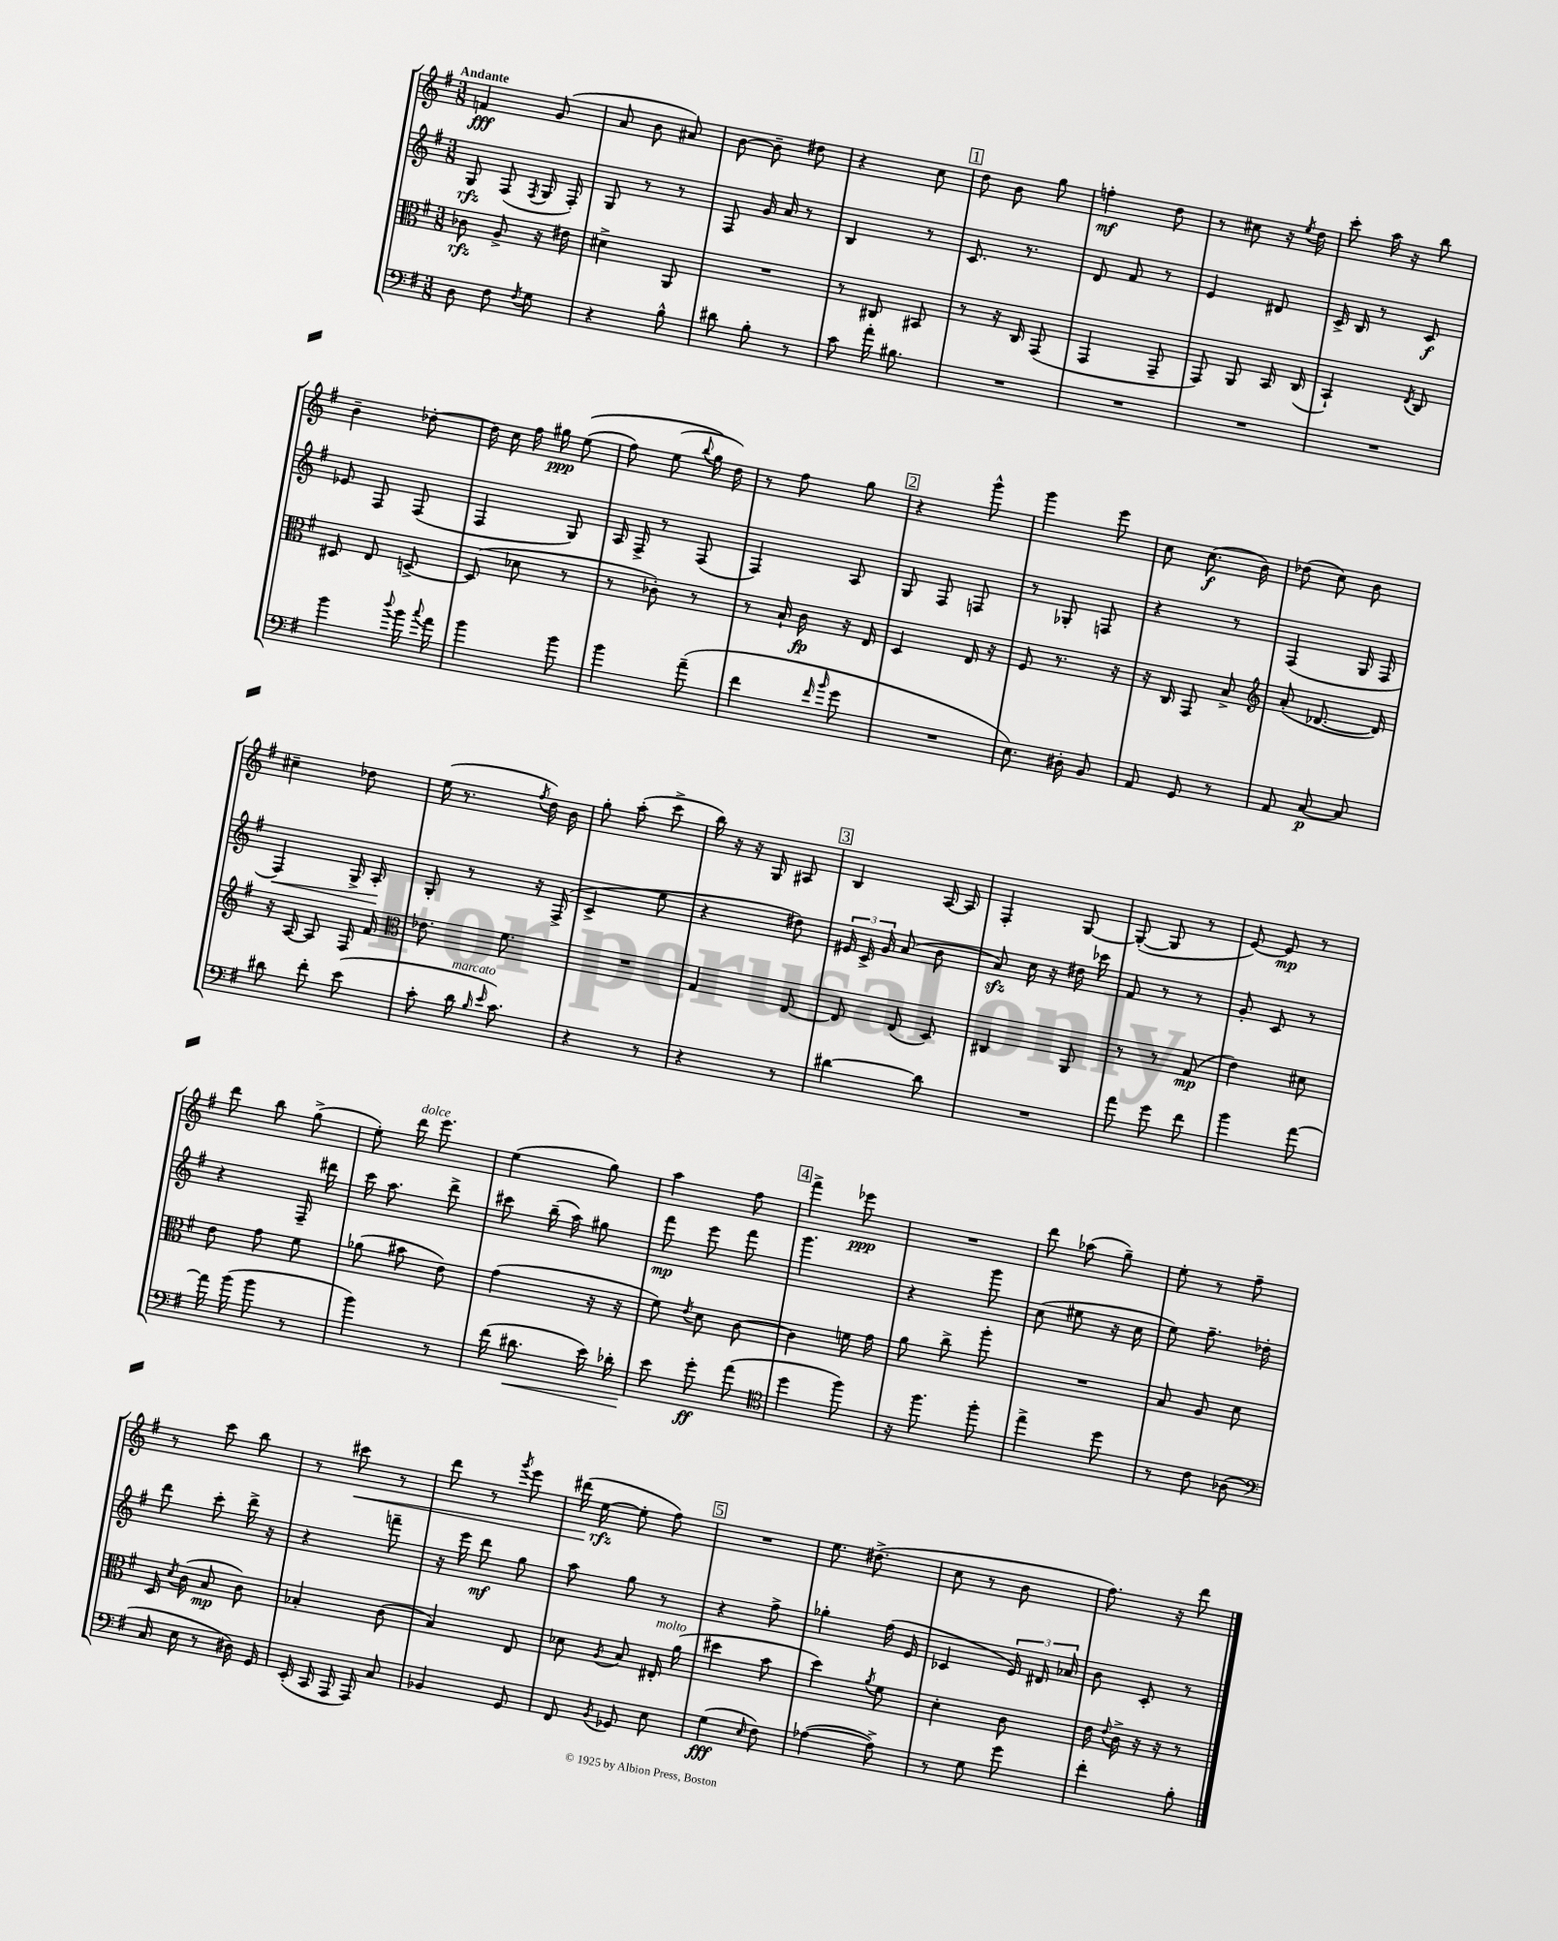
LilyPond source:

<<
\new StaffGroup <<
\new Staff = "s0" {
    \clef treble \key g \major \numericTimeSignature \time 3/8 \tempo "Andante"
    \autoBeamOff f'4\fff g'8( |
    a'8 b'8 ais'8) |
    b'8~ b'8-- dis''8 |
    r4 c''8 |
    \mark \markup { \box "1" } d''8 b'8 g''8 |
    f''4-.\mf d''8 |
    r8 cis''8 r16 \acciaccatura { e''8 } d''16 |
    c'''8-. a''16 r16 b''8 |
    b'4-- des''8~-. |
    des''16 c''16 fis''16 gis''16\ppp e''8(\( |
    fis''8) e''8( \appoggiatura { b''8 } g''16\) d''16) |
    r8 fis''8 g''8 |
    \mark \markup { \box "2" } r4 g'''8-^ |
    g'''4 e'''8 |
    c''8 c''8.\f( b'16) |
    des''8( c''8) b'8 |
    cis''4-- des''8 |
    e''16( r8. \acciaccatura { fis''8 } d''16) b'16 |
    g''8-. a''8-.( c'''8-> |
    b''16) r16 r16 g16 ais8 |
    \mark \markup { \box "3" } b4 a16~ a16 |
    fis4-. g8~ |
    g8~-.( g8 r8 |
    e'8~) e'8\mp r8 |
    d'''8 b''8 g''8->( |
    e''8-.) d'''16^\markup { \italic "dolce" } e'''8. |
    e''4( g''8) |
    a''4 fis''8 |
    \mark \markup { \box "4" } fis'''4-> ees'''8\ppp |
    R4. |
    d'''8 aes''8( g''8--) |
    e''8-. r8 fis''8-- |
    r8 c'''8 b''8 |
    r8 cis'''8\< r8 |
    d'''8 r8 \acciaccatura { g'''8 } e'''8 |
    dis'''16( e''16~\rfz\! e''8-. fis''8) |
    \mark \markup { \box "5" } R4. |
    e''8. dis''8.->( |
    c''8 r8 b'8 |
    fis''8.) r16 d'''8 \bar "|." |
}
\new Staff = "s1" {
    \clef treble \key g \major \numericTimeSignature \time 3/8
    \autoBeamOff g8\rfz fis8( \acciaccatura { fis8 } g16 fis16-.) |
    g8 r8 r8 |
    fis8 g'16 a'16 r8 |
    b4 r8 |
    \mark \markup { \box "1" } c'8. r8. |
    d'8 fis'8 r8 |
    e'4 dis'8 |
    c'16-> b16 r8 c'8\f |
    ees'8 fis8 fis8( |
    fis4 g8) |
    a16 fis16-> r8 fis8( |
    fis4) a8 |
    \mark \markup { \box "2" } g8 fis8 f8 |
    r8 ges8-. f8 |
    r4 r8 |
    fis4( g16 fis16 |
    fis4\<) g16-> a16-.\! |
    g8-. r8 r16 fis16->( |
    c'4-> e''8 |
    r4 dis''8) |
    \mark \markup { \box "3" } \tuplet 3/2 { eis'16 c'16-> g'16 } a'8( b'8 |
    a'8\sfz) c''16 r16 dis''16 ces'''16 |
    fis'8 r8 r8 |
    g'8-. c'8 r8 |
    r4 fis16-- dis'''16 |
    c'''16 a''8. d'''8-> |
    cis'''8 b''16--( a''16) gis''8 |
    fis'''8\mp e'''8 fis'''8 |
    \mark \markup { \box "4" } g'''4. |
    r4 g'''8 |
    c''8( eis''8 r16 c''16 |
    e''8) fis''8.-- des''16-. |
    d'''8 c'''8-. d'''16-> r16 |
    r4 f'''8-- |
    r16 e'''16 d'''8\mf g''8 |
    a''8 g''8 r8 |
    \mark \markup { \box "5" } r4 fis''8-> |
    ges''4-. fis''16( e'16 |
    ces'4 \tuplet 3/2 { e'16) dis'16 aes'16 } |
    b'8 c'8-. r8 \bar "|." |
}
\new Staff = "s2" {
    \clef alto \key g \major \numericTimeSignature \time 3/8
    \autoBeamOff ces'8\rfz a8-> r16 eis'16 |
    dis'4-> a,8 |
    R4. |
    r8 cis8 bis,8 |
    \mark \markup { \box "1" } r8 r16 c16 g,8( |
    g,4 g,8-- |
    g,8) a,8 b,16 c16( |
    b,4-!) \acciaccatura { e8 } c8 |
    dis8 e8 d8~-> |
    d8( des'8 r8 |
    r8 ces'8-.) r8 |
    r8 b16-! c'16\fp r16 e16 |
    \mark \markup { \box "2" } d4 e16 r16 |
    fis8 r8. r16 |
    r16 c16 g,8 b8-> |
    \clef treble a'8-.( des'8.~ des'16) |
    r16 a16~ a8 fis16 fis'16 |
    \clef alto ees'8. fis'8. |
    R4. |
    g4 e8~ |
    \mark \markup { \box "3" } e8 e8( d8) |
    cis4 a,8 |
    r8 r8 g8\mp( |
    e'4) dis'8 |
    e'8 g'8 fis'8 |
    aes'8( bis'8 e'8) |
    g'4( r16 r16 |
    fis'8) \acciaccatura { e'8 } d'8 c'8~ |
    \mark \markup { \box "4" } c'4 f'16 g'16 |
    a'8 c''8-> a''8-. |
    R4. |
    b8 a8 d'8 |
    d16 \acciaccatura { d'8 } c'16( b8\mp c'8) |
    bes4-. c'8( |
    b4) e8 |
    des'8 \acciaccatura { a8 } b8 eis16-.^\markup { \italic "molto" } a'16( |
    \mark \markup { \box "5" } dis''4 b'8 |
    d''4) \acciaccatura { a'8 } fis'8 |
    d'4-. c'8 |
    e'16 \appoggiatura { e'8 } c'16-> r16 r16 r8 \bar "|." |
}
\new Staff = "s3" {
    \clef bass \key g \major \numericTimeSignature \time 3/8
    \autoBeamOff d8 fis8 \acciaccatura { fis8 } g8 |
    r4 b8-^ |
    dis'8 b8-. r8 |
    c'8 a'16-. bis8. |
    \mark \markup { \box "1" } R4. |
    R4. |
    R4. |
    R4. |
    b'4 \appoggiatura { d''8 } b'16 \appoggiatura { c''8 } a'16 |
    b'4 b'8 |
    b'4 a'8--( |
    fis'4 \grace { fis'16 b'16 } g'8 |
    \mark \markup { \box "2" } R4. |
    e8.) dis16-. b,8 |
    a,8 g,8 r8 |
    a,8 c8~\p c8 |
    dis'8 fis'8-. e'8( |
    c'8-. d'16^\markup { \italic "marcato" } \grace { b16 e'16 } c'8.) |
    r4 r8 |
    r4 r8 |
    \mark \markup { \box "3" } dis'4~ dis'8 |
    R4. |
    a'8 g'8 fis'8 |
    b'4 a'8~ |
    a'16 b'16( b'8 r8 |
    b'4) r8 |
    fis'16( dis'8.\< e'16) des'16-. |
    e'8\! g'8-.\ff a'8( |
    \mark \markup { \box "4" } \clef tenor d''4 fis''8) |
    r16 fis''8. fis''8-. |
    e''4-> d''8 |
    r8 c'8 aes8( |
    \clef bass c16 e16 r8 dis16) g,16 |
    e,16-.( c,16 a,,16 a,,16) c8 |
    bes,4 g,8 |
    fis,8 \acciaccatura { b,8 } ges,8 e8 |
    \mark \markup { \box "5" } g4\fff( \grace { e16 } fis8) |
    aes4~( aes8->) |
    r8 g8 g'8 |
    fis'4-. b8-. \bar "|." |
}
>>
>>
\layout { \context { \Score \remove "Bar_number_engraver" } }
